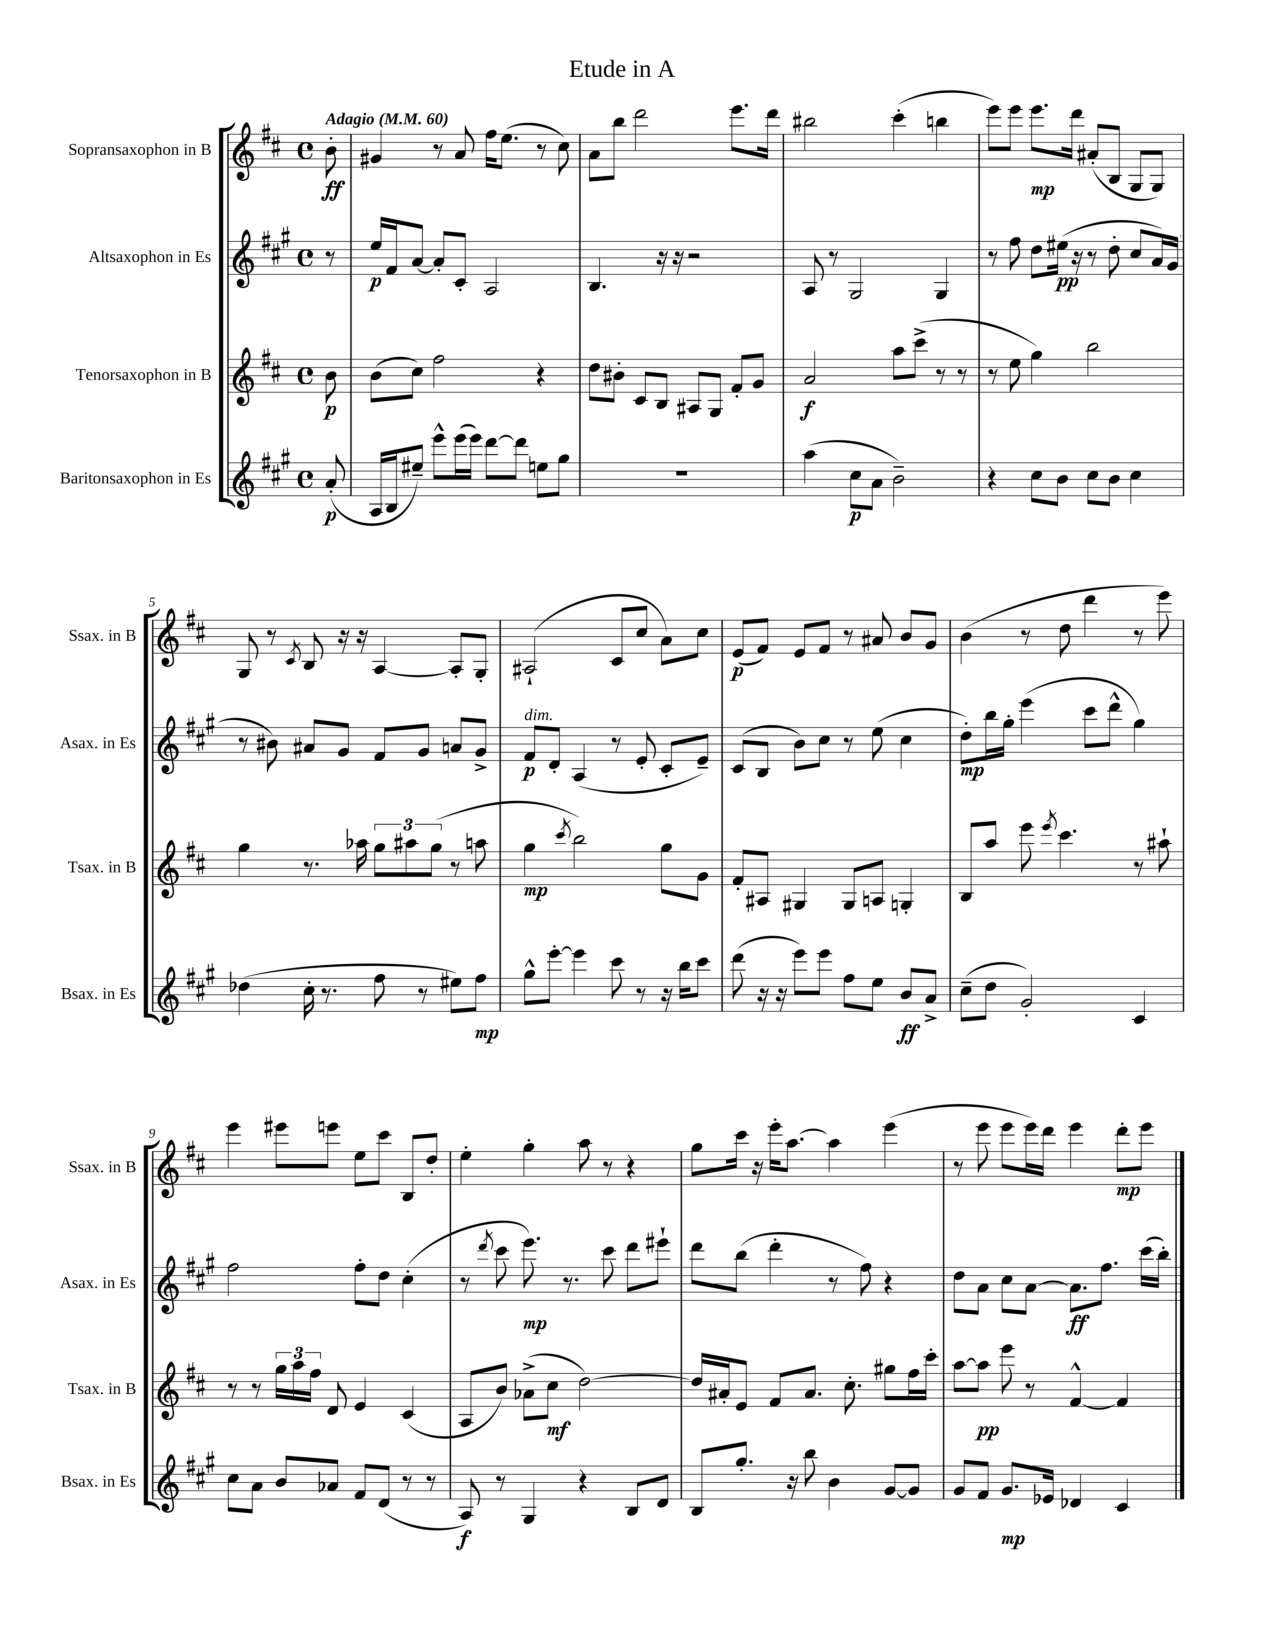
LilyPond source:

\header { title = "Etude in A" }
<<
\new StaffGroup <<
\new Staff = "s0" \with { instrumentName = "Sopransaxophon in B" shortInstrumentName = "Ssax. in B" } {
    \clef treble \key d \major \defaultTimeSignature \time 4/4 \partial 8 \tempo "Adagio" 4 = 60
    \autoBeamOff b'8-.\ff |
    gis'4 r8 a'8 fis''16[ e''8.]( r8 cis''8) |
    a'8[ b''8] d'''2 e'''8.[ d'''16] |
    bis''2 cis'''4-.( b''4 |
    e'''8[) e'''8] e'''8.[\mp d'''16] ais'8[-.( b8] g8[ g8]) |
    g8 r8 \acciaccatura { cis'8 } b8 r16 r16 a4~ a8[-. g8]-. |
    ais2-!( cis'8[ cis''8] a'8[) cis''8] |
    e'8[\p( fis'8]) e'8[ fis'8] r8 ais'8 b'8[ g'8] |
    b'4( r8 d''8 d'''4 r8 e'''8) |
    e'''4 eis'''8[ e'''8] e''8[ cis'''8] b8[ d''8]-. |
    e''4-. g''4-. a''8 r8 r4 |
    g''8[ cis'''16] r16 e'''16[-. a''8.]~ a''4 e'''4( |
    r8 e'''8 e'''8[ e'''16) d'''16] e'''4 d'''8[-.\mp e'''8] \bar "|." |
}
\new Staff = "s1" \with { instrumentName = "Altsaxophon in Es" shortInstrumentName = "Asax. in Es" } {
    \clef treble \key a \major \defaultTimeSignature \time 4/4 \partial 8
    \autoBeamOff r8 |
    e''16[\p fis'16 a'8]~ a'8[-. cis'8]-. a2 |
    b4. r16 r16 r2 |
    a8 r8 gis2 gis4 |
    r8 fis''8 d''8[ eis''16]\pp( r16 r8 d''8-. cis''8[ a'16) gis'16]( |
    r8 bis'8) ais'8[ gis'8] fis'8[ gis'8] a'8[ gis'8]-> |
    fis'8[\p^\markup { \italic "dim." } d'8]-. a4( r8 e'8-. cis'8[-. e'8]--) |
    cis'8[( b8] b'8[) cis''8] r8 e''8( cis''4 |
    d''8[-.\mp) b''16 gis''16]-. e'''4( cis'''8[ d'''8]-^ gis''4) |
    fis''2 fis''8[-. d''8] cis''4-.( |
    r8 \acciaccatura { d'''8 } cis'''8 e'''8.\mp) r8. cis'''8 d'''8[ eis'''8]-! |
    d'''8[ b''8]( d'''4-. r8 fis''8) r4 |
    d''8[ a'8] cis''8[ a'8]~ a'8.[\ff fis''8.] cis'''16[( b''16]-.) \bar "|." |
}
\new Staff = "s2" \with { instrumentName = "Tenorsaxophon in B" shortInstrumentName = "Tsax. in B" } {
    \clef treble \key d \major \defaultTimeSignature \time 4/4 \partial 8
    \autoBeamOff b'8\p |
    b'8[( cis''8]) fis''2 r4 |
    d''8[ bis'8]-. cis'8[ b8] ais8[ g8] fis'8[-. g'8] |
    a'2\f a''8[ cis'''8]->( r8 r8 |
    r8 e''8 g''4) b''2 |
    g''4 r8. aes''16 \tuplet 3/2 { g''8[ ais''8 g''8]( } r8 a''8 |
    g''4\mp \acciaccatura { cis'''8 } b''2) g''8[ g'8] |
    fis'8[-. ais8] gis4 gis8[ a8] g4-. |
    b8[ a''8] e'''8 \acciaccatura { e'''8 } cis'''4. r8 ais''8-! |
    r8 r8 \tuplet 3/2 { g''16[ a''16 fis''16] } d'8 e'4 cis'4( |
    a8[ b'8]) aes'8[->( cis''8]\mf d''2~) |
    d''16[ ais'16-. e'8] fis'8[ ais'8.] cis''8.-. gis''8[ fis''16 cis'''16]-. |
    a''8[~ a''8]\pp e'''8 r8 fis'4~-^ fis'4 \bar "|." |
}
\new Staff = "s3" \with { instrumentName = "Baritonsaxophon in Es" shortInstrumentName = "Bsax. in Es" } {
    \clef treble \key a \major \defaultTimeSignature \time 4/4 \partial 8
    \autoBeamOff a'8-.\p( |
    a16[ b16 eis''8]--) e'''8[-^ e'''16( e'''16]) d'''8[~ d'''8] e''8[ gis''8] |
    R1 |
    a''4( cis''8[\p a'8] b'2--) |
    r4 cis''8[ b'8] cis''8[ b'8] cis''4 |
    des''4( cis''16-. r8. fis''8 r8 eis''8[) fis''8]\mp |
    gis''8[-^ e'''8]~-. e'''4 cis'''8 r8 r16 b''16[ cis'''8] |
    d'''8( r16 r16 e'''8[) e'''8] fis''8[ e''8] b'8[\ff a'8]-> |
    cis''8[--( d''8] gis'2-.) cis'4 |
    cis''8[ a'8] b'8[ aes'8] fis'8[ d'8]( r8 r8 |
    a8\f) r8 gis4 r4 b8[ d'8] |
    b8[ gis''8.]-. r16 b''8 b'4 gis'8[~ gis'8] |
    gis'8[ fis'8] gis'8.[\mp ees'16] des'4 cis'4 \bar "|." |
}
>>
>>
